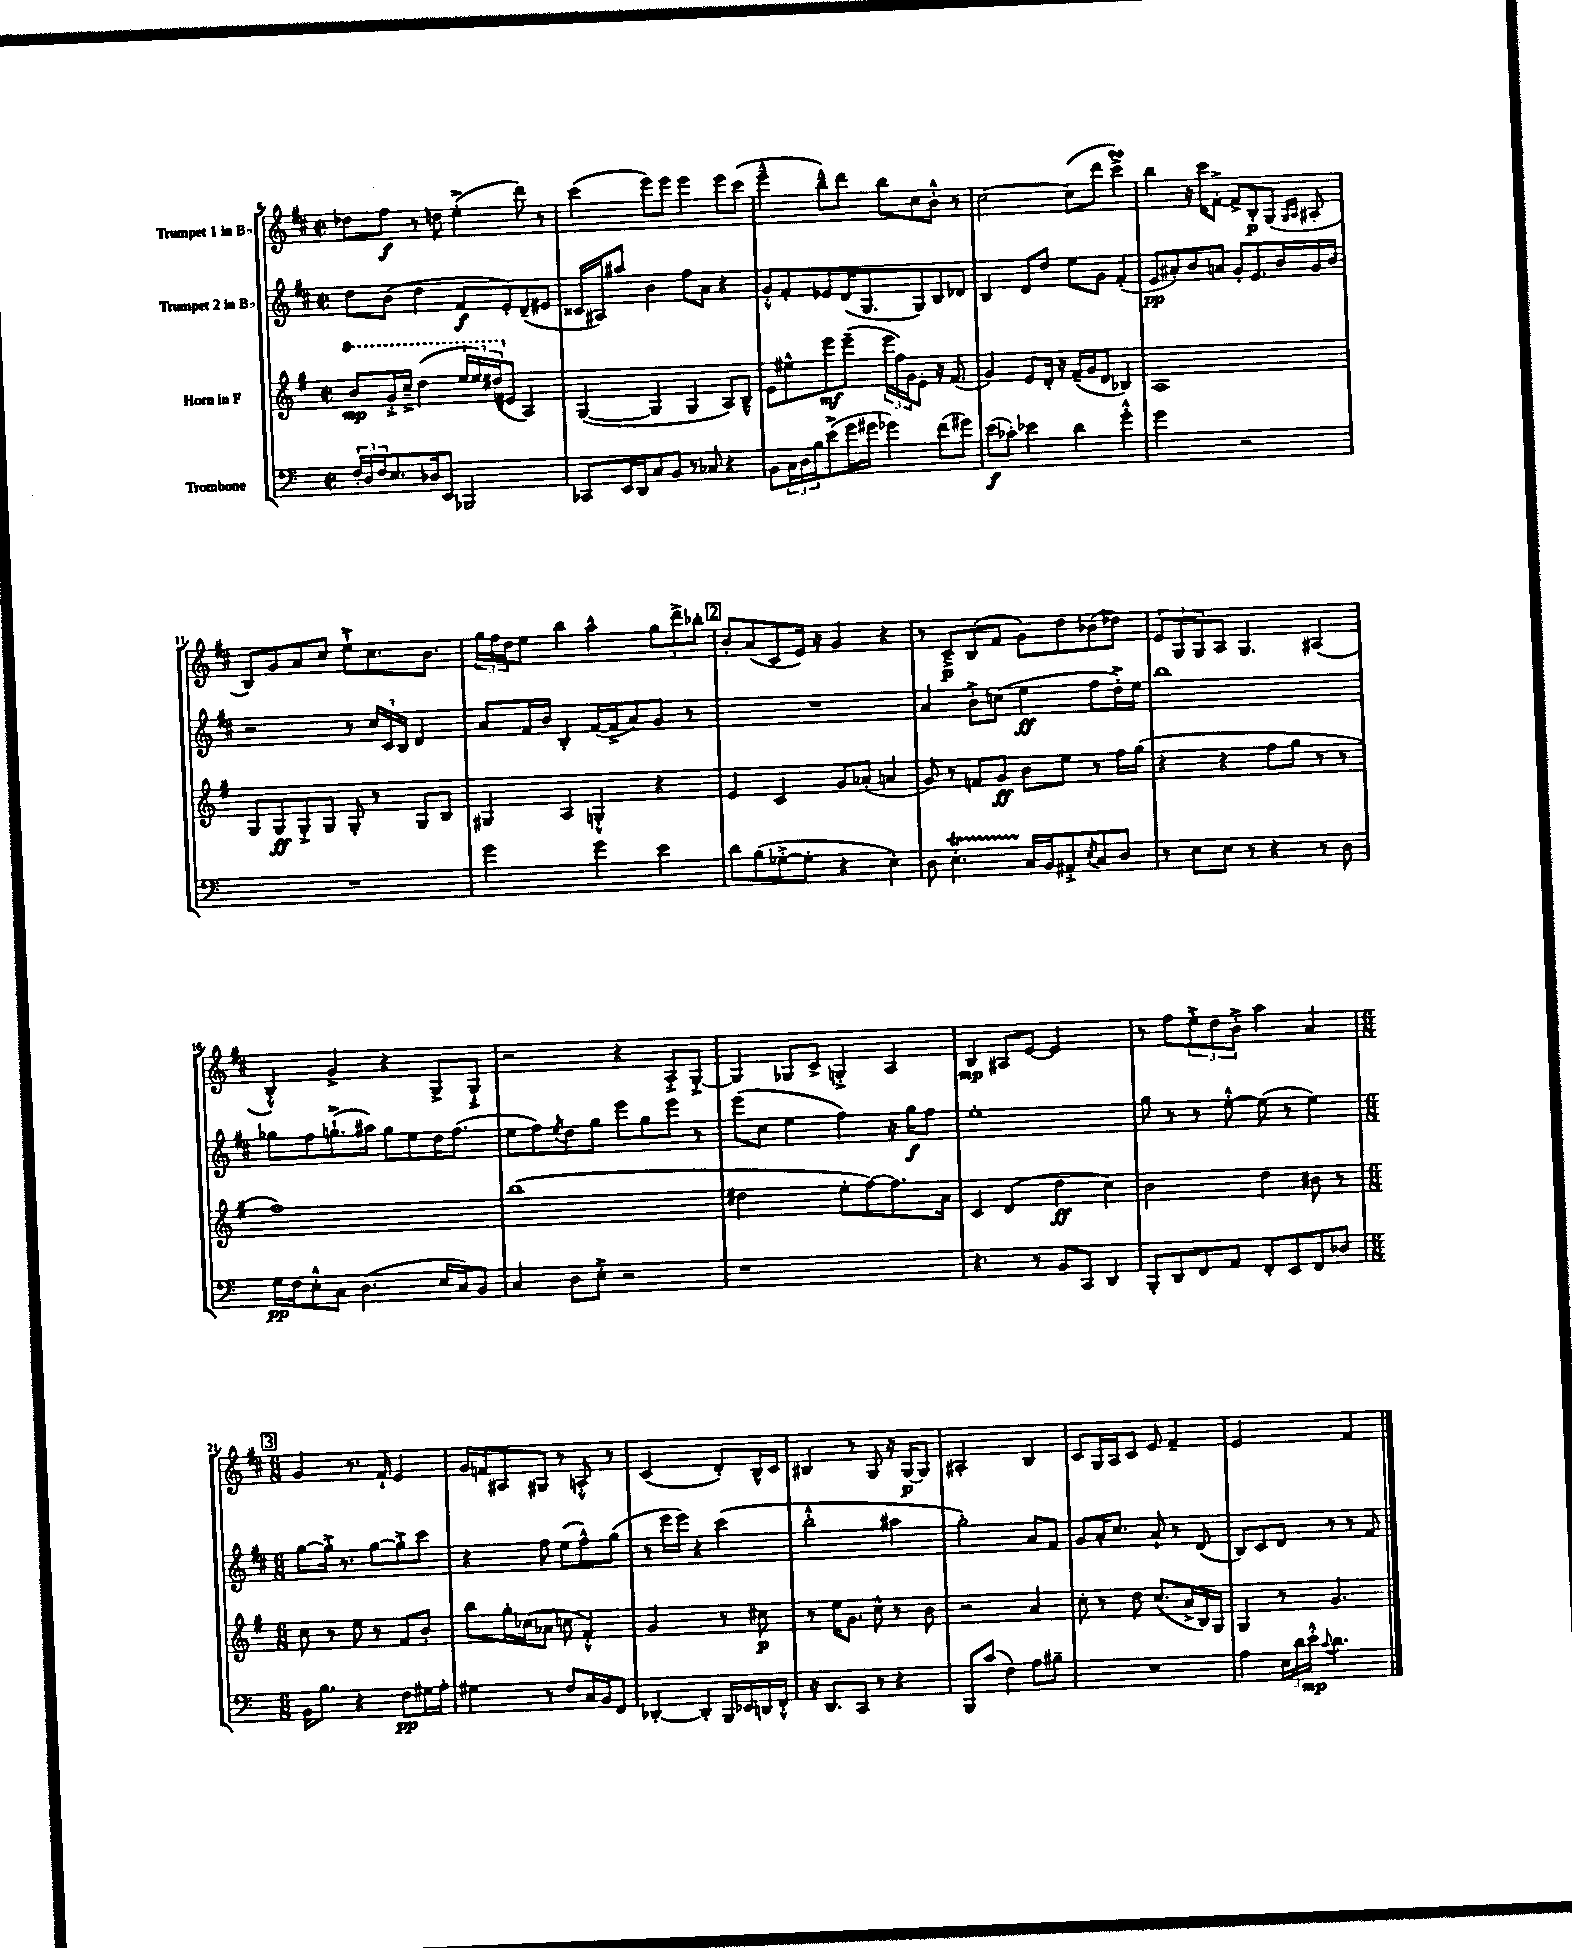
<<
\new StaffGroup <<
\new Staff = "s0" \with { instrumentName = "Trumpet 1 in Bb" } {
    \clef treble \key d \major \defaultTimeSignature \time 2/2
    des''8 fis''8\f r8 d''8 e''4-.->( d'''8) r8 |
    cis'''4( e'''8) e'''8 e'''4 e'''8 cis'''8( |
    e'''4---^ b''8---^) d'''8 b''8 cis''8 b'8-.-^ r8 |
    cis''2~ cis''8( d'''8 cis'''4->\turn) |
    b''4 r16 cis'''16 fis'8~-.-> fis'8-> b8-.\p g8( \grace { g16 a16 } ais8-. |
    b8) g'8 a'8 cis''8 e''8-!-> cis''8. b'8. |
    \tuplet 3/2 { g''16 fis''16 d''16 } e''8 b''4 a''4-^ \tuplet 3/2 { g''8 d'''8-> bes''8-. } |
    \mark \markup { \box "2" } b'8-. a'8( cis'8 e'16) r16 g'4 r4 |
    r8 cis'8--->\p b8( fis'8 g'8) d''8 bes'8( des''8) |
    \tuplet 3/2 { e'8 g8 g8 } a8 g4. ais4( |
    b4-.-^) g'4-> r4 g8-> g8-!-> |
    r2 r4 a8-.-> g8~-.-> |
    g4 ges8 cis'8-> g4-.-> a4 |
    b4\mp ais8 e'8~ e'2 |
    r8 fis''8 \tuplet 3/2 { e''8-.-> d''8 b'8-.-> } a''4 a'4 |
    \mark \markup { \box "3" } \numericTimeSignature \time 6/8 g'4 r8. fis'16-! e'4 |
    g'16 f'16 ais8 gis8 r8 a8-.-^ r8 |
    cis'2( d'8-.) b16-^ cis'16 |
    bis4 r8 g8 r16 g16~\p g8 |
    ais2-. b4 |
    cis'8 g16 a16 cis'8 e'8 fis'4-- |
    e'2 fis'4 \bar "|." |
}
\new Staff = "s1" \with { instrumentName = "Trumpet 2 in Bb" } {
    \clef treble \key d \major \defaultTimeSignature \time 2/2
    d''8 b'8( d''4 fis'8\f e'8-.) d'8--( eis'8 |
    cisis'16 ais16) ais''8 b'4 fis''8 a'8 r4 |
    g'8-.-^ fis'8-. ees'8 d'16( g8. g8) b8 des'8 |
    b4 d'8 d''8 e''8 g'8 fis'4-.( |
    e'8\pp ais'8-.) b'8 a'8 g'8-. e'8. b'16 g'16 b'16 |
    r2 r8 \tuplet 3/2 { cis''16 cis'16 b16 } d'4 |
    a'8 fis'16 b'16 b4-. fis'16~( fis'16-> a'8) g'8 r8 |
    \mark \markup { \box "2" } R1 |
    a'4 b'8-.-> c''8( e''4\ff fis''8 d''16-.->) e''16 |
    b''1 |
    ges''8 fis''8 g''8.-!->( ais''16) g''8 e''8 d''16 fis''8.( |
    e''8 fis''8) \acciaccatura { e''8 } d''8 g''8 e'''8 g''8 e'''8 r8 |
    e'''8( cis''8 e''4 fis''4) r16 g''16\f fis''8 |
    e''1-. |
    g''8 r8 r8 e''8~-.-^ e''8( r8 e''4) |
    \mark \markup { \box "3" } \numericTimeSignature \time 6/8 g''8~ g''16-.-> r8. g''8~ g''8-.-> cis'''8 |
    r4 fis''8 e''8( fis''8-^) g''8( |
    r8 e'''16 e'''16) r4 cis'''4( |
    b''2-.-^ ais''4 |
    g''2-.) a'8 fis'8 |
    g'8 a'16-. cis''8. a'8-! r8 d'8( |
    b8) cis'8 d'8 r8 r8 fis'8 \bar "|." |
}
\new Staff = "s2" \with { instrumentName = "Horn in F" } {
    \clef treble \key g \major \defaultTimeSignature \time 2/2
    \ottava #1 b''8\mp g''16-.-> c'''16---> d'''4( \tuplet 3/2 { e'''16 e'''16) dis'''16( \ottava #0 } eis'8 a4) |
    g4~( g4 g4 a8) b8---^ |
    e'8 eis''8-^ e'''8\mf e'''8--( \tuplet 3/2 { e'''16 fis''16) g'16 } e'8-. r16 fis'8.( |
    g'4) e'8 d'16-. r16 fis'16--( g'16 d'8 bes4) |
    a1 |
    g8 g8\ff g8-.-> g8 g8-. r8 g8 b8 |
    gis4 a4 g4-.-^ r4 |
    \mark \markup { \box "2" } e'4 c'4 g'8 aes'8-.( a'4 |
    g'8) r8 f'8 g'8\ff b'8 e''8 r8 fis''16 g''16( |
    r4 r4 fis''8 g''8 r8 r8 |
    fis''1) |
    b''1( |
    dis''2 e''8-. fis''8~) fis''8. a'16 |
    c'4 d'4( d''4\ff c''4) |
    b'2 d''4 bis'8 r8 |
    \mark \markup { \box "3" } \numericTimeSignature \time 6/8 c''8 r8 e''8 r8 fis'8 b'8-. |
    b''8 g''16-. ces''16( aes'8 c''8 fis'4-.-^) |
    g'2 r8 cis''8\p |
    r8 e''16 g'8. c''8-^ r8 b'8 |
    r2 a'4 |
    c''8-. r8 d''8 c''8.( a'16-> b16) g16 |
    g4 r8 g'4. \bar "|." |
}
\new Staff = "s3" \with { instrumentName = "Trombone" } {
    \clef bass \key c \major \defaultTimeSignature \time 2/2
    \tuplet 3/2 { f16-. d16 f16 } e8. des16 e,8 bes,,2 |
    ces,8 e,16 d,16 c8 b,8 r8 ces8 r4 |
    b,8 \tuplet 3/2 { c16 d16 b16 } e'8->( g'16 gis'16 ges'4) f'8( gis'8) |
    e'8\f( ces'8-.) ees'4 d'4 g'4-.-^ |
    g'2 r2 |
    R1 |
    g'2 g'4 e'4 |
    \mark \markup { \box "2" } d'8 b8( ges8~-.-> ges8-. r4 e4-.) |
    d8 e4.-.\startTrillSpan c16\stopTrillSpan b,16 ais,8-.-> \acciaccatura { e8 } c8 d8 |
    r8 e8 e8 r8 r4 r8 d8 |
    g16\pp f16 e8-.-^ c8 d4.( e16 c16) b,8 |
    c4 d8 e8-.-> r2 |
    r1 |
    r4. r8 b,8 c,8 d,4 |
    b,,8-. d,8 f,8 a,8 f,8-. e,8 f,8 des8 |
    \mark \markup { \box "3" } \numericTimeSignature \time 6/8 b,16 b8. r4 f8\pp gis16 a16-. |
    gis4 r8 f8 c16 b,16 f,8 |
    des,4~-. des,4-. b,,16 ees,16 d,16 f,16-.-^ |
    r16 d,8. c,8 r8 r4 |
    b,,8 c'8( f4) a8 bis8-- |
    R2. |
    a4 \tuplet 3/2 { e16 d'16 e'16-.-^\mp } \appoggiatura { c'8 } d'4. \bar "|." |
}
>>
>>
\layout { \context { \Score currentBarNumber = #6 } }
